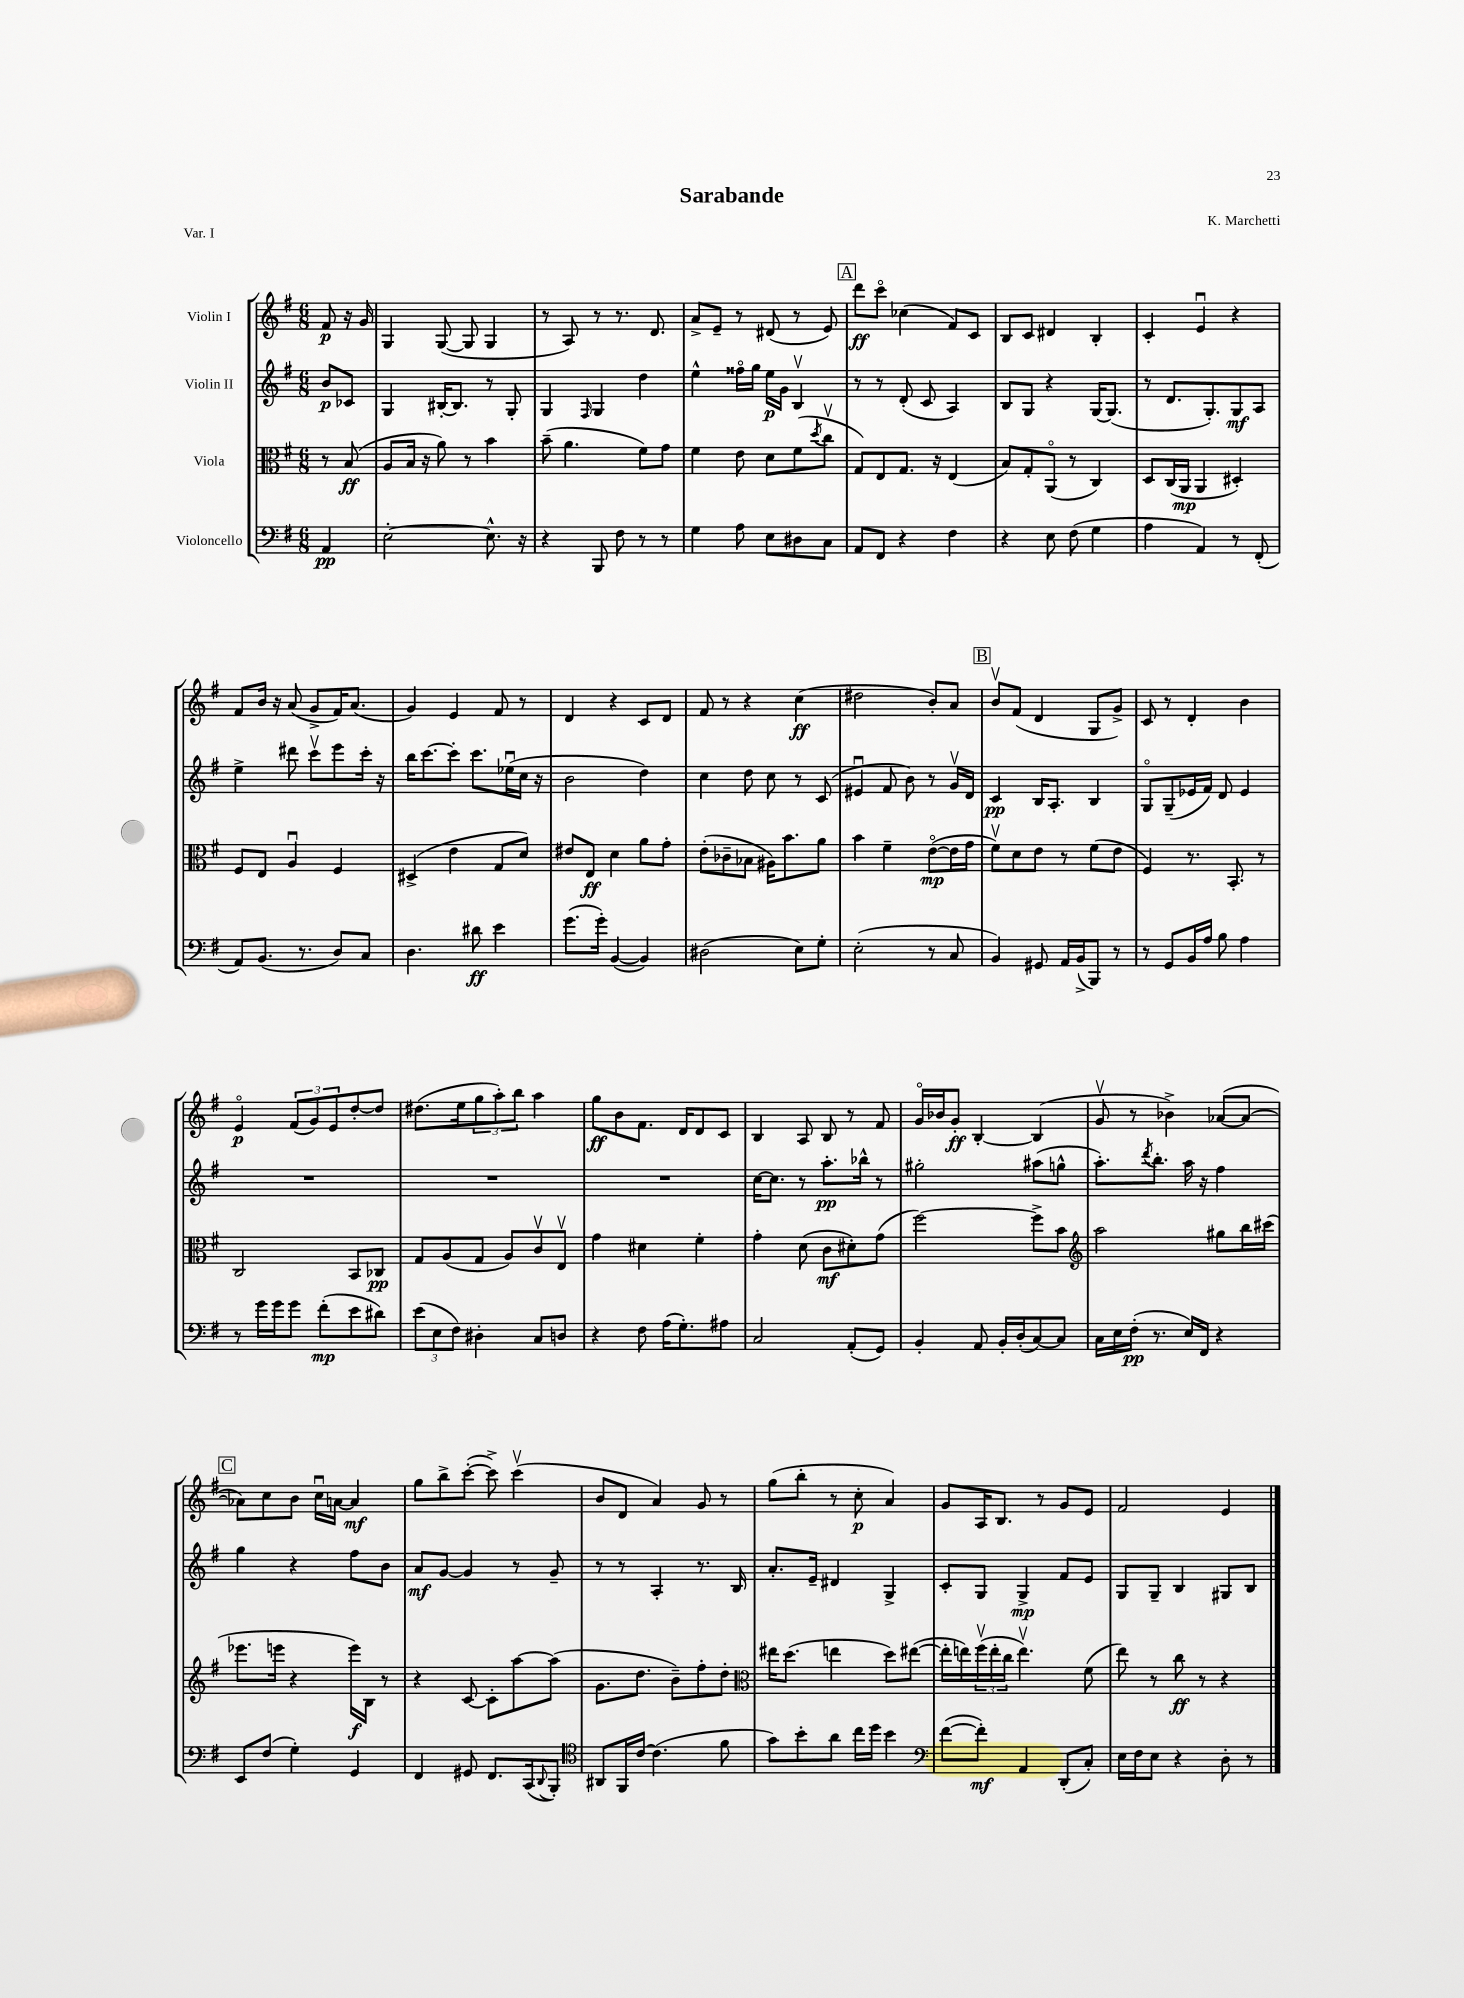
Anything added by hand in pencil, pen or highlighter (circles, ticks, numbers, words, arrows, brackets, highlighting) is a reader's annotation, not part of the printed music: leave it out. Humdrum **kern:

**kern	**kern	**kern	**kern
*staff4	*staff3	*staff2	*staff1
*clefF4	*clefC3	*clefG2	*clefG2
*k[f#]	*k[f#]	*k[f#]	*k[f#]
*M6/8	*M6/8	*M6/8	*M6/8
4AA	8r	8b	8f#
.	(8B	8c-	16r
.	.	.	16g
=	=	=	=
[2E'	8A	4G	4G
.	16B	.	.
.	16r	.	.
.	8a)	[16B#'	([8G
.	.	8.B#]	.
.	8r	.	8G]
8.E^^]	4b	8r	4G
.	.	8G'	.
16r	.	.	.
=	=	=	=
4r	(8b~	4G	8r
.	4.a	.	8A)
.	.	16qqF#	.
8BBB	.	4G	8r
8F#	.	.	8.r
8r	8f#)	4dd	.
.	.	.	8.d
8r	8g	.	.
=	=	=	=
4G	4f#	4ee^^	8a^
.	.	.	8e~
8A	8e	16ff##o	8r
.	.	16gg	.
8E	8d	16ee	(8d#
.	.	16g	.
8D#	(8f#	4Bv	8r
.	8qdd	.	.
8C	8ccv	.	8e)
=	=	=	=
8AA	8G)	8r	8ddd
8FF#	8E	8r	8ccco
4r	8.G	(8d'	(4cc-
.	.	8c	.
.	16r	.	.
4F#	(4E	4A)	8f#)
.	.	.	8c
=	=	=	=
4r	8B)	8B	8B
.	8G'	8G	8c
8E	(8AAo	4r	4d#
(8F#	8r	.	.
4G	4C)	[16G	4B'
.	.	(8.G]	.
=	=	=	=
4A	8D	8r	4c'
.	(16C	8.d	.
.	16AA	.	.
4AA)	4AA	.	4eu
.	.	8.G')	.
8r	4D#')	8G	4r
(8FF#'	.	8A	.
=	=	=	=
8AA)	8F#	4ee^	8f#
(8.BB	8E	.	16b
.	.	.	16r
.	4Au	8ddd#	(8a
8.r	.	.	.
.	.	8cccv	8g^
8D)	4F#	8eee	16f#)
.	.	.	(8.a
8C	.	16ccc'	.
.	.	16r	.
=	=	=	=
4.D	(4D#^	16bb	4g)
.	.	[8.ccc	.
.	4e	8ccc']	4e
8d#	.	8.ccc	.
4e	8G	.	8f#
.	.	(16ee-u	.
.	8d)	16cc	8r
.	.	16r	.
=	=	=	=
(8.g	8e#	2b	4d
.	8E	.	.
16g')	.	.	.
([4BB	4d	.	4r
4BB])	8a	4dd)	8c
.	8g'	.	8d
=	=	=	=
(2D#	(8e'	4cc	8f#
.	8c-~	.	8r
.	8B-	8dd	4r
.	16A#)	8cc	.
.	8.b	.	.
8E)	.	8r	(4cc
8G'	8a	(8c	.
=	=	=	=
(2E'	4b	4e#u	2dd#
.	4f#~	8f#	.
.	.	8b)	.
8r	([8eo	8r	8b')
8C	16e]	16gv	8a
.	16g	16d	.
=	=	=	=
4BB)	8f#v)	4c	8bv
.	8d	.	(8f#
8GG#	8e	16B	4d
.	.	8.A'	.
16AA	8r	.	.
(16BB^	.	.	.
8BBB)	(8f#	4B	8G
8r	8e	.	8g^)
=	=	=	=
8r	4F#)	8Go	8c
8GG	.	(8G~	8r
16BB	8.r	16e-	4d'
16A	.	16f#)	.
8B	.	8d	.
.	8.BB'	.	.
4A	.	4e-	4b
.	8r	.	.
=	=	=	=
8r	2C	2.r	4eo
16g	.	.	.
16g	.	.	.
8g	.	.	(12f#
.	.	.	12g)
(8f#'	.	.	.
.	.	.	12e
8e	8BB	.	[8dd'
8d#)	8C-	.	8dd]
=	=	=	=
(12e	8G	2.r	(8.dd#
12E	.	.	.
.	(8A	.	.
12F#)	.	.	.
.	.	.	16ee
4D#'	8G	.	12gg
.	.	.	12aa')
.	8A)	.	.
.	.	.	12bb
8C	8cv	.	4aa
8D	8Ev	.	.
=	=	=	=
4r	4g	2.r	8gg
.	.	.	8b
8F#	4d#	.	8.f#
(16A	.	.	.
8.G')	.	.	16d
.	4f#'	.	8d
8A#	.	.	8c
=	=	=	=
2C	4g'	[16cc	4B
.	.	8.cc]	.
.	(8d	8r	8A
.	8c	8.aa'	8B
(8AA'	8d#')	.	8r
.	.	16bb-^^	.
8GG)	(8g	8r	8f#
=	=	=	=
4BB'	[2ff#)	2gg#'	16go
.	.	.	16b-
.	.	.	8g'
8AA	.	.	[4B'
16BB'	.	.	.
(16D'	.	.	.
[8C)	8ff#^]	(8aa#	(4B]
8C]	8b	8gg^^	.
=	=	=	=
*	*clefG2	*	*
16C	2aa	8.aa')	8gv
16E	.	.	.
(16F#'	.	.	8r
.	.	8qddd	.
8.r	.	8.bb'	.
.	.	.	4b-^)
16E)	.	16aa	.
16FF#	.	16r	.
4r	8gg#	4ff#	([8a-
.	16bb	.	8a-_
.	(16ccc#	.	.
=	=	=	=
8EE	8.eee-	4gg	8a-])
(8F#	.	.	8cc
.	16eee	.	.
4G')	4r	4r	8b
.	.	.	16ccu
.	.	.	[16a
4GG	16eee)	8ff#	4a]
.	16B	.	.
.	8r	8b	.
=	=	=	=
4FF#	4r	8a	8gg
.	.	[8g	8bb^
8GG#	[8c	4g]	([8ccc'
8.FF#	8c']	.	8ccc^])
.	[8aa	8r	(4cccv
(16CC	.	.	.
8qqDD	.	.	.
8BBB')	(8aa]	8g~	.
=	=	=	=
*clefC4	*	*	*
8AA#	8.g	8r	8b
16FF#	.	8r	8d
[16c	8.dd	.	.
(4.c]	.	4A'	4a)
.	8b~)	.	.
.	8ff#'	8.r	8g
8f#	8dd'	.	8r
.	.	16B	.
=	=	=	=
*	*clefC3	*	*
8g)	16ee#	8.a'	(8gg
.	(8.dd	.	.
8b'	.	.	8bb'
.	.	16e~	.
8a	4ee	4d#	8r
16cc	.	.	8cc'
16dd	.	.	.
4b	8dd)	4G^	4a)
.	([8ee#	.	.
=	=	=	=
*clefF4	*	*	*
([8f#	16ee#']	8c'	8g
.	16ee)	.	.
8f#'])	(24ff#v	8G	16A
.	24ee'	.	.
.	.	.	8.B
.	24cc	.	.
4AA	4.eev)	4G^	.
.	.	.	8r
(8DD'	.	8f#	8g
8C')	(8f#	8e	8e
=	=	=	=
16E	8ee)	8G	2f#
16F#	.	.	.
8E	8r	8G~	.
4r	8cc	4B	.
.	8r	.	.
8D'	4r	8G#	4e
8r	.	8B	.
==	==	==	==
*-	*-	*-	*-
